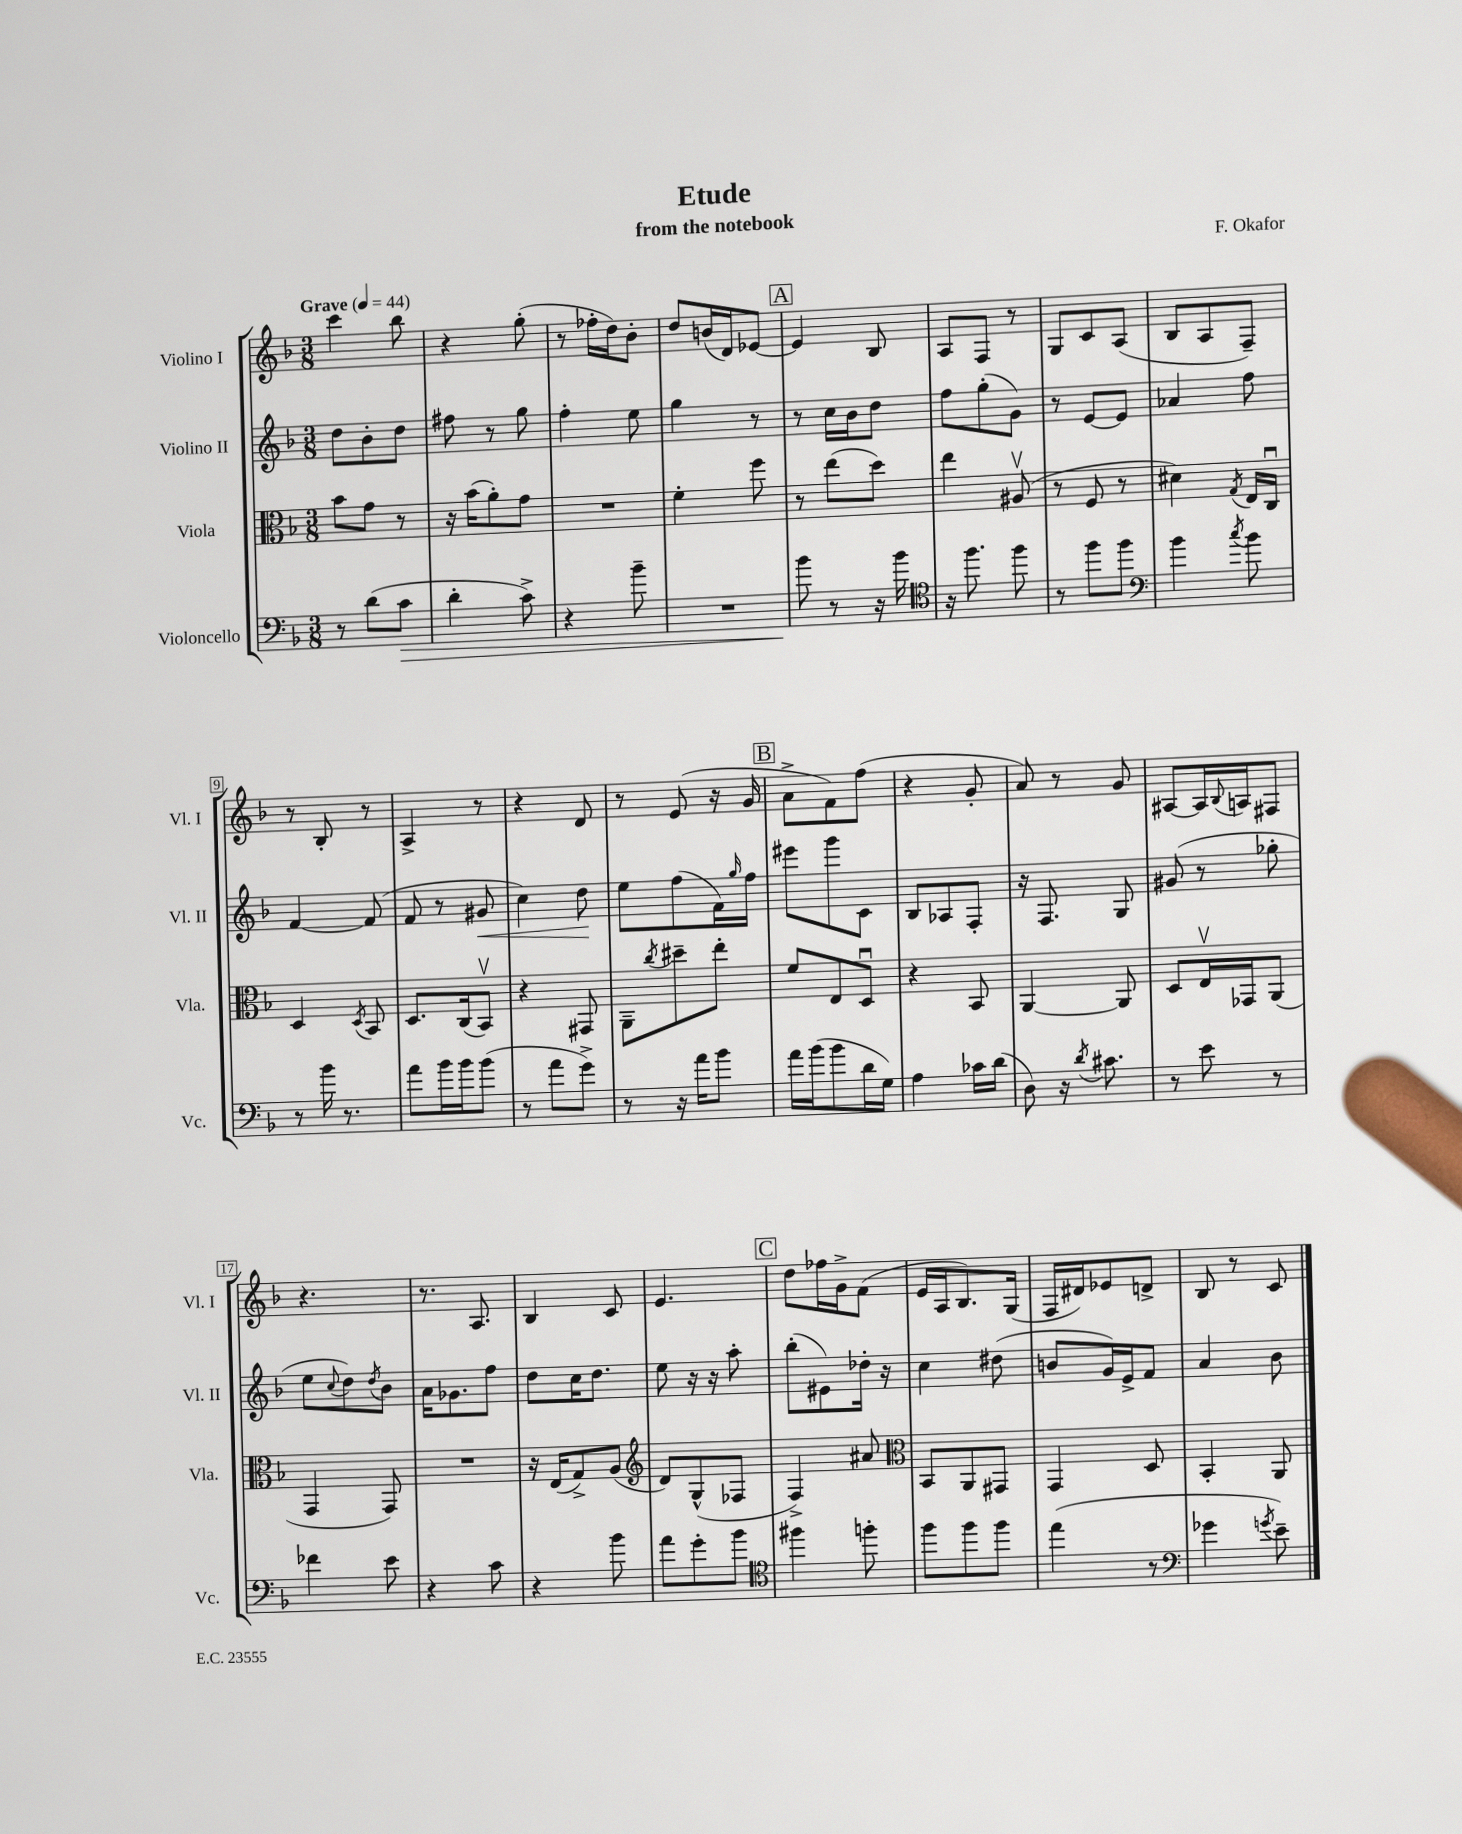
\header { title = "Etude" composer = "F. Okafor" subtitle = "from the notebook" }
<<
\new StaffGroup <<
\new Staff = "s0" \with { instrumentName = "Violino I" shortInstrumentName = "Vl. I" } {
    \clef treble \key f \major \numericTimeSignature \time 3/8 \tempo "Grave" 4 = 44
    c'''4 bes''8 |
    r4 g''8-.( |
    r8 fes''16-. d''16) bes'8-. |
    d''8 b'16( d'16) ees'8~ |
    \mark \markup { \box "A" } ees'4 bes8 |
    a8 f8 r8 |
    g8 c'8 a8( |
    bes8 a8 f8--) |
    r8 bes8-. r8 |
    a4-> r8 |
    r4 d'8 |
    r8 e'8( r16 g'16 |
    \mark \markup { \box "B" } a'8-> f'8) f''8( |
    r4 g'8-. |
    a'8) r8 g'8 |
    ais8~ ais16 \appoggiatura { bes8 } a16 fis8 |
    r4. |
    r8. a8. |
    bes4 c'8 |
    e'4. |
    \mark \markup { \box "C" } d''8 fes''16 g'16-> f'8( |
    e'16 a16 bes8.) g16( |
    f16 dis'16) ees'8 d'8-> |
    bes8 r8 c'8 \bar "|." |
}
\new Staff = "s1" \with { instrumentName = "Violino II" shortInstrumentName = "Vl. II" } {
    \clef treble \key f \major \numericTimeSignature \time 3/8
    d''8 bes'8-. d''8 |
    fis''8 r8 g''8 |
    f''4-. e''8 |
    g''4 r8 |
    \mark \markup { \box "A" } r8 c''16 bes'16 d''8 |
    f''8 g''8-.( g'8) |
    r8 e'8~ e'8 |
    aes'4 f''8 |
    f'4~ f'8( |
    f'8 r8 gis'8\< |
    c''4) d''8\! |
    e''8 f''8( f'16) \grace { g''16 } f''16 |
    \mark \markup { \box "B" } eis'''8 g'''8 c'8 |
    bes8 aes8 f8-. |
    r16 f8. g8 |
    gis'8( r8 ges''8-. |
    e''8 \appoggiatura { c''8 } d''8) \acciaccatura { d''8 } bes'8 |
    a'16 ges'8. f''8 |
    d''8 c''16 d''8. |
    e''8 r16 r16 a''8-. |
    \mark \markup { \box "C" } bes''8-.( eis'8) des''16-. r16 |
    c''4 dis''8( |
    b'8 g'16) e'16-> f'8 |
    a'4 bes'8 \bar "|." |
}
\new Staff = "s2" \with { instrumentName = "Viola" shortInstrumentName = "Vla." } {
    \clef alto \key f \major \numericTimeSignature \time 3/8
    bes'8 g'8 r8 |
    r16 bes'16( a'8-.) g'8 |
    R4. |
    f'4-. f''8 |
    \mark \markup { \box "A" } r8 e''8( d''8) |
    e''4 ais8\upbow( |
    r8 f8 r8 |
    dis'4) \acciaccatura { g8 } e16 c16\downbow |
    d4 \acciaccatura { d8 } bes,8 |
    d8. c16( bes,8\upbow) |
    r4 gis,8 |
    a,8-- \acciaccatura { c''8 } dis''8-- e''8-. |
    \mark \markup { \box "B" } f'8 e8 d8\downbow |
    r4 bes,8 |
    a,4~ a,8 |
    d8 e16\upbow ges,16 a,8( |
    g,4 g,8) |
    R4. |
    r16 e16( g8->) a8( |
    \clef treble d'8) g8-^( fes8 |
    \mark \markup { \box "C" } f4->) ais'8 |
    \clef alto bes,8 a,8 gis,8 |
    g,4 d8 |
    bes,4-. a,8 \bar "|." |
}
\new Staff = "s3" \with { instrumentName = "Violoncello" shortInstrumentName = "Vc." } {
    \clef bass \key f \major \numericTimeSignature \time 3/8
    r8 d'8( c'8\> |
    d'4-. c'8->) |
    r4 bes'8-- |
    R4. |
    \mark \markup { \box "A" } bes'8\! r8 r16 bes'16 |
    \clef tenor r16 f''8. f''8 |
    r8 f''8 f''8 |
    \clef bass bes'4 \acciaccatura { c''8 } bes'8 |
    r8 bes'16 r8. |
    a'8 bes'16 bes'16 bes'8( |
    r8 a'8 g'8->) |
    r8 r16 a'16 bes'8 |
    \mark \markup { \box "B" } a'16 bes'16( bes'8 d'16 g16) |
    a4 ces'16 d'16( |
    d8) r16 \acciaccatura { d'8 } cis'8. |
    r8 e'8 r8 |
    fes'4 e'8 |
    r4 c'8 |
    r4 bes'8 |
    a'8 g'8-. bes'8 |
    \mark \markup { \box "C" } \clef tenor fis''4 f''8-. |
    f''8 f''8 f''8 |
    e''4( r8 |
    \clef bass ges'4 \acciaccatura { g'8 } e'8--) \bar "|." |
}
>>
>>
\layout { \context { \Score \override BarNumber.stencil = #(make-stencil-boxer 0.1 0.3 ly:text-interface::print) } }
